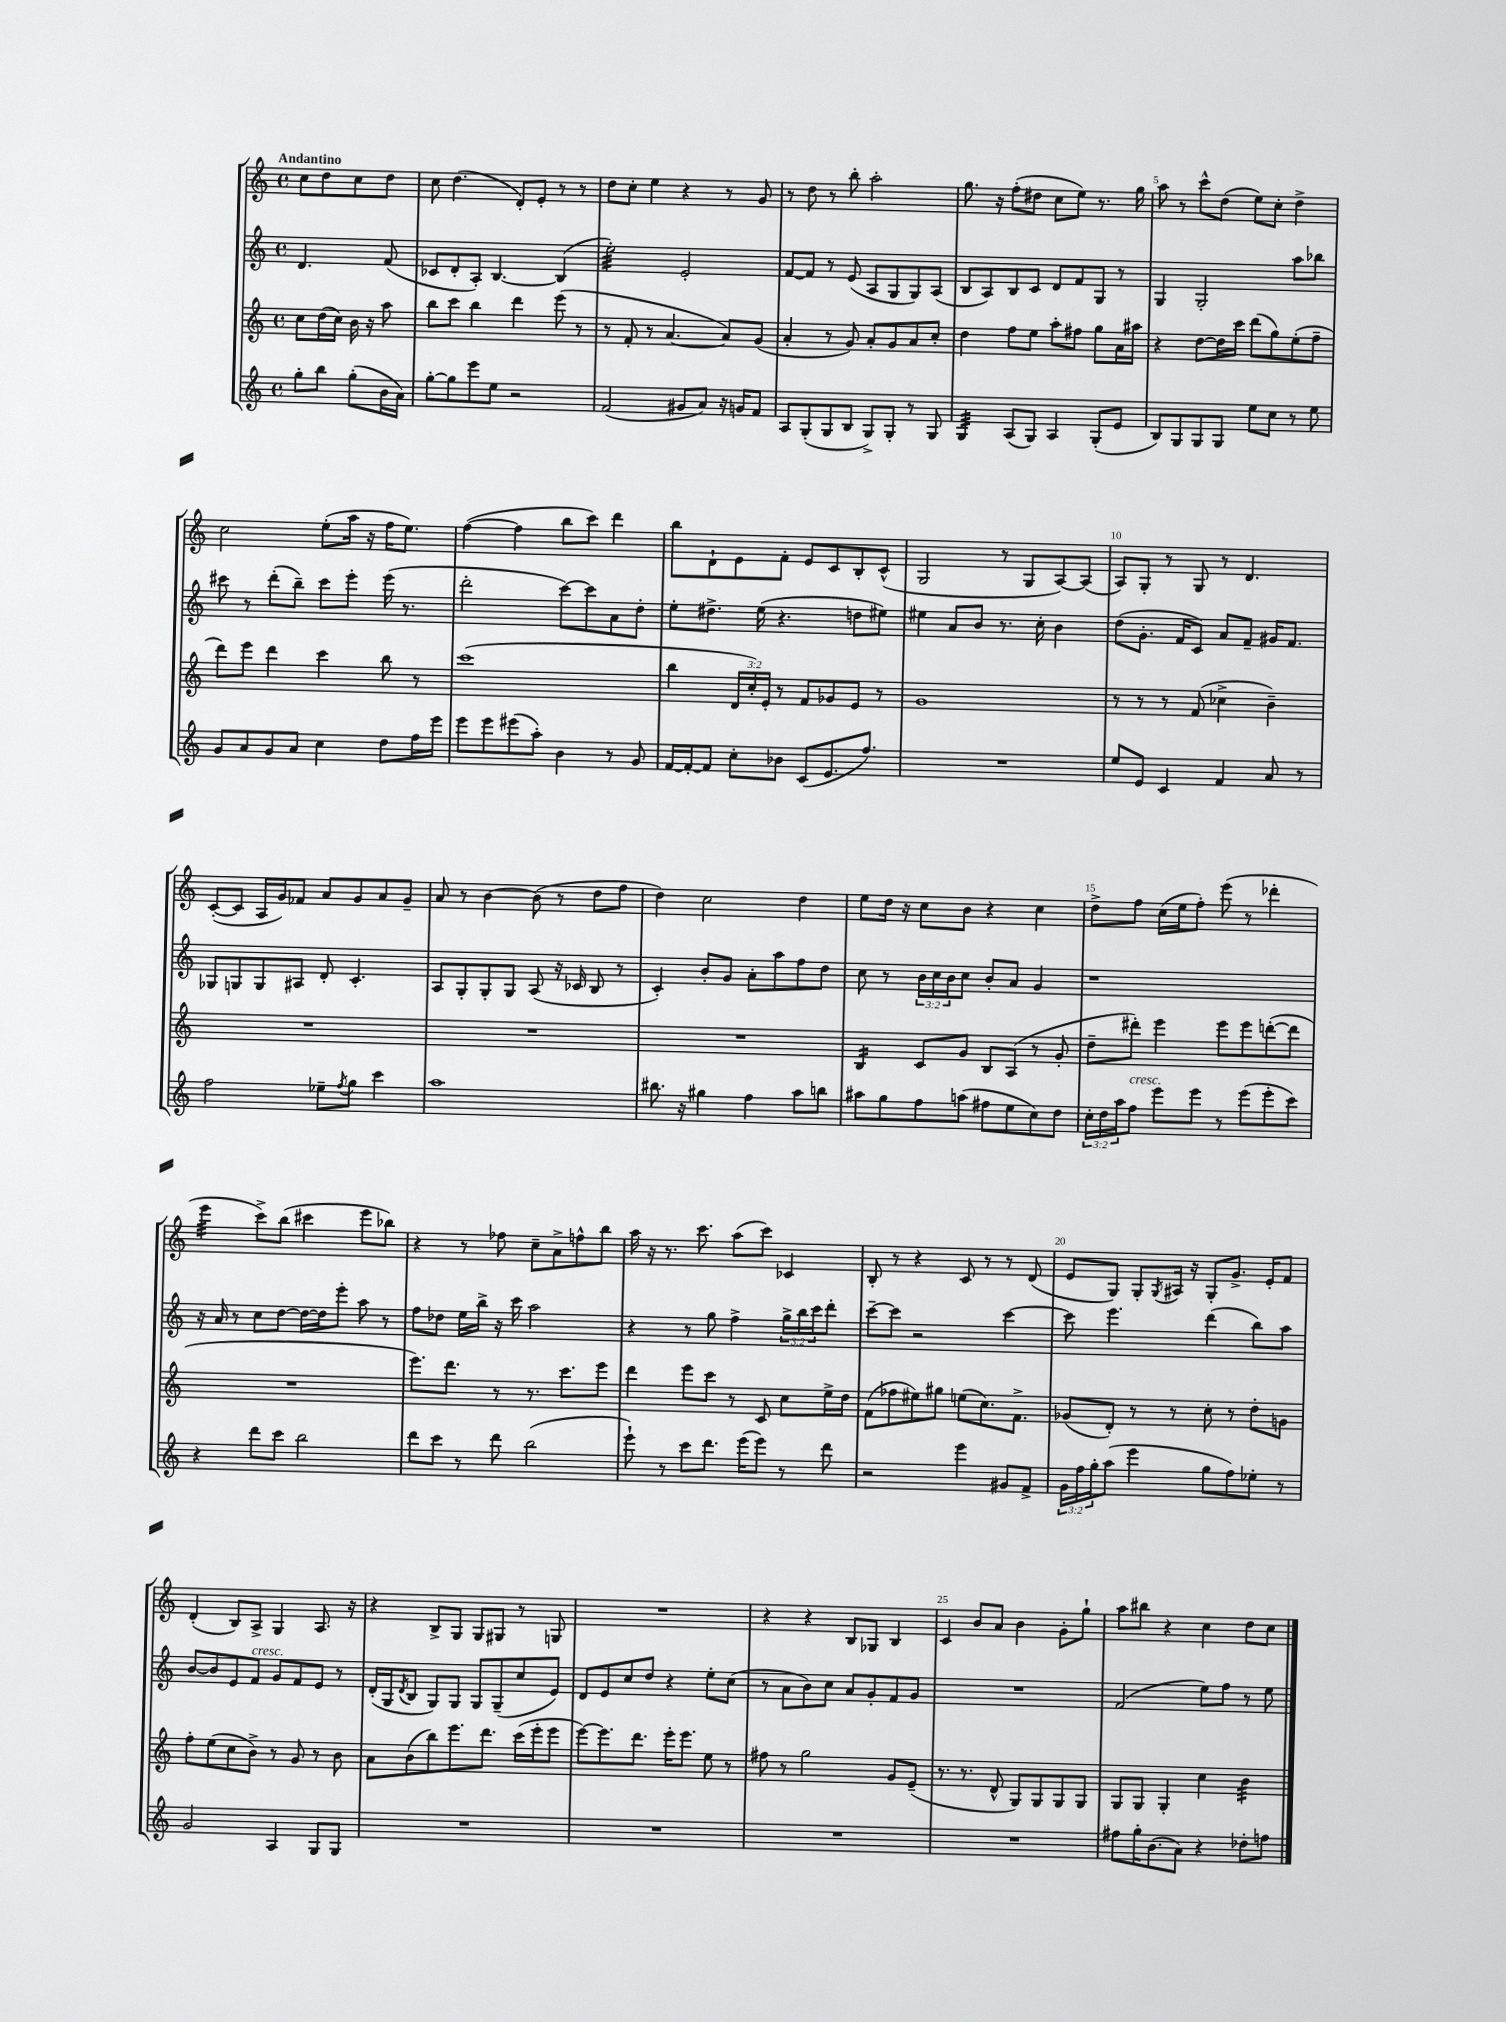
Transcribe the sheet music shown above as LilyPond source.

<<
\new StaffGroup <<
\new Staff = "s0" {
    \clef treble \key c \major \defaultTimeSignature \time 4/4 \partial 2 \tempo "Andantino"
    c''8 d''8 c''8 d''8 |
    c''8 d''4.( d'8-.) e'8-. r8 r8 |
    d''8 c''8-. e''4 r4 r8 g'8 |
    r8 d''8 r8 b''8-. a''2-. |
    g''8. r16 f''8-.( dis''8 c''8 e''8) r8. g''16 |
    a''8 r8 c'''8-^ d''8( e''8) c''8-. d''4-> |
    c''2 e''8-.( a''16 r16 f''16 e''8.) |
    f''4~( f''4 b''8 c'''8) d'''4 |
    b''8 d'8-! e'8 f'8-. e'8 c'8 b8-. c'8-^( |
    g2 r8 g8 a8~) a8( |
    a8) g8-. r8 g8 r8 d'4. |
    c'8~-.( c'8 a16 g'16) fes'8 a'8 g'8 a'8 g'8-- |
    a'8 r8 b'4~ b'8( r8 d''8 f''8 |
    d''4) c''2 d''4 |
    e''8 d''16 r16 c''8 b'8 r4 c''4 |
    d''8-> f''8 c''16( e''16 f''8-.) e'''8( r8 des'''4-. |
    e'''4:32 c'''8->) b''8( cis'''4 e'''8 bes''8) |
    r4 r8 fes''8 c''8-- a'8-> f''8-^ b''8 |
    a''16 r16 r8. c'''8. a''8( c'''8) ces'4 |
    b8-. r8 r4 c'8 r8 r8 d'8( |
    e'8 g8) g8-. \acciaccatura { g8 } ais16 r16 g8-. g'8.-> e'16-. f'8 |
    d'4-.( b8) a8-> g4 a8. r16 |
    r4 b8-> g8 g8 gis8 r8 g8 |
    R1 |
    r4 r4 b8 ges8 b4 |
    c'4 b'8 a'8 b'4 g'8-. g''8-! |
    a''8 bis''8 r4 c''4 d''8 c''8 \bar "|." |
}
\new Staff = "s1" {
    \clef treble \key c \major \defaultTimeSignature \time 4/4 \override Staff.TupletNumber.text = #tuplet-number::calc-fraction-text \partial 2
    d'4. f'8( |
    ces'8 d'8-. a8-.) b4.~ b4( |
    e''2:32-.) e'2-. |
    f'8~ f'8 r8 e'8( a8 g8 g8) a8( |
    b8 a8) b8 c'8 d'8 f'8 g8 r8 |
    g4 g2-. a''8 bes''8 |
    cis'''8 r8 d'''8-.( b''8--) cis'''8 e'''8-. e'''16( r8. |
    d'''2-. c'''8~) c'''8 a'8 d''8-. |
    e''8-. dis''8.-> e''16( r4. d''8 eis''8) |
    eis''4 a'8 b'8 r8. c''16-. b'4 |
    d''8( g'8.-. f'16 c'8) a'8 f'8-- gis'16 f'8. |
    ges8 g8 g8 ais8 d'8-. c'4.-. |
    a8 g8-. g8-. g8 a8( r16 ces'16 b8 r8 |
    c'4-.) b'8-. g'8 a'8-. a''8 f''8 d''8 |
    c''8 r8 \tuplet 3/2 { b'16 c''16 b'16 } c''8 b'8-. a'8 g'4 |
    r1 |
    r16 a'16 r8 c''8 d''8~ d''16~ d''16 e'''8-. a''8 r8 |
    f''8 des''8 e''16 b''16-> r16 c'''16 a''2 |
    r4 r8 g''8 f''4-> \tuplet 3/2 { g''16-> b''16 c'''16 } d'''8-. |
    c'''8~-- c'''8 r2 c'''4~ |
    c'''8 e'''4. d'''4( b''8) a''8 |
    b'8~ b'8 e'8 f'8^\markup { \italic "cresc." } g'8 f'8 e'8 r8 |
    d'16-.( g16 \acciaccatura { d'8 } b8 g8) g8 g8 g8--( c''8 e'8) |
    d'8 e'8 c''8 d''8 r4 e''8-. c''8( |
    r8 a'8 b'8) c''8 a'8 g'8-. f'8 g'8 |
    R1 |
    f'2( e''8) f''8 r8 e''8 \bar "|." |
}
\new Staff = "s2" {
    \clef treble \key c \major \defaultTimeSignature \time 4/4 \override Staff.TupletNumber.text = #tuplet-number::calc-fraction-text \partial 2
    c''8 d''16( c''16) b'16 r16 a''8 |
    b''8 c'''8 b''4 d'''4 e'''8( r8 |
    r8 f'8-. r8 a'4.~ a'8) g'8( |
    a'4-. r8 g'8) a'8-. g'8 a'8 c''8-. |
    d''4 f''8 e''8 a''8-. fis''8 g''8 a'16 ais''16 |
    r4 d''8~ d''16 c'''16 d'''8( g''8) e''8-.( f''8-- |
    d'''8) e'''8 d'''4 c'''4 b''8 r8 |
    c'''1( |
    b''4 \tuplet 3/2 { d'16 c''16-.) e'16-. } r8 f'8 ges'8 e'8 r8 |
    g'1 |
    r8 r8 r8 f'8( ces''4-> b'4--) |
    R1 |
    R1 |
    R1 |
    b4:16 c'8 g'8 b8 a8( r8 g'8-. |
    d''8-- dis'''8-.) e'''4 e'''8 e'''8 d'''8~-.( d'''8 |
    R1 |
    e'''8.) d'''8. r8 r8. c'''8. e'''8 |
    d'''4 e'''8 c'''8 r8 c'8 c''8 e''16-> d''16 |
    f'8( fes''8 eis''8) gis''8 e''8( c''8.) f'8.-> |
    ges'8( d'8-.) r8 r8 c''8-. r8 d''8-. g'8 |
    f''8-. e''8( c''8 b'8->) r8 g'8 r8 b'8 |
    a'8 b'8( b''8) e'''8. d'''8. c'''16( e'''16-. e'''8 |
    e'''8~) e'''8. d'''8. e'''16-. e'''8. e''8 r8 |
    fis''8 r8 g''2 g'8 e'8--( |
    r8. r8. d'8-^ g8) g8 g8 g8 |
    g8 g8 g4-. c''4 b'4:32 \bar "|." |
}
\new Staff = "s3" {
    \clef treble \key c \major \defaultTimeSignature \time 4/4 \override Staff.TupletNumber.text = #tuplet-number::calc-fraction-text \partial 2
    g''8-. b''8 g''8-.( b'16 a'16) |
    g''8~-. g''8 e'''8 e''8 r2 |
    f'2( gis'8 a'8) r16 g'16 f'8 |
    a8 g8-.( g8 b8 g8->) g8-. r8 g8 |
    g4:32 a8( g8) a4 g8-.( e'8 |
    b8) g8 g8 g8 e''8 c''8 r8 e''8 |
    g'8 a'8 g'8 a'8 c''4 d''8 f''16 e'''16 |
    e'''8 e'''8 eis'''8( a''8-.) b'4 r8 g'8 |
    f'16~ f'16~-. f'8 c''8-. bes'8 c'8( e'8. f''8.) |
    R1 |
    e''8 e'8 c'4 f'4 a'8 r8 |
    f''2 ees''8-- \acciaccatura { f''8 } g''8 c'''4 |
    a''1 |
    bis''8. r16 gis''4 f''4 a''8 b''8 |
    ais''8 g''8 f''8 a''8( fis''8 e''8 c''8) d''8 |
    \tuplet 3/2 { c''16-. d''16 a''16 } f''8^\markup { \italic "cresc." } e'''8 e'''8 r8 e'''8( e'''8-. c'''8) |
    r4 d'''8 c'''8 b''2 |
    d'''8 c'''8 r8 d'''8 b''2( |
    e'''8-!) r8 c'''8 d'''8. e'''16( e'''8) r8 d'''8 |
    r2 e'''4 gis'8 f'8-> |
    \tuplet 3/2 { g'16 f''16 g''16-. } a''8( e'''4 g''8 f''8) ees''8-. r8 |
    g'2 a4 g8 g8 |
    R1 |
    R1 |
    R1 |
    R1 |
    fis''8 g''16-. b'8.( a'8) r4 des''8-. f''8 \bar "|." |
}
>>
>>
\layout { \context { \Score \override BarNumber.break-visibility = ##(#f #t #t) barNumberVisibility = #(every-nth-bar-number-visible 5) } }
